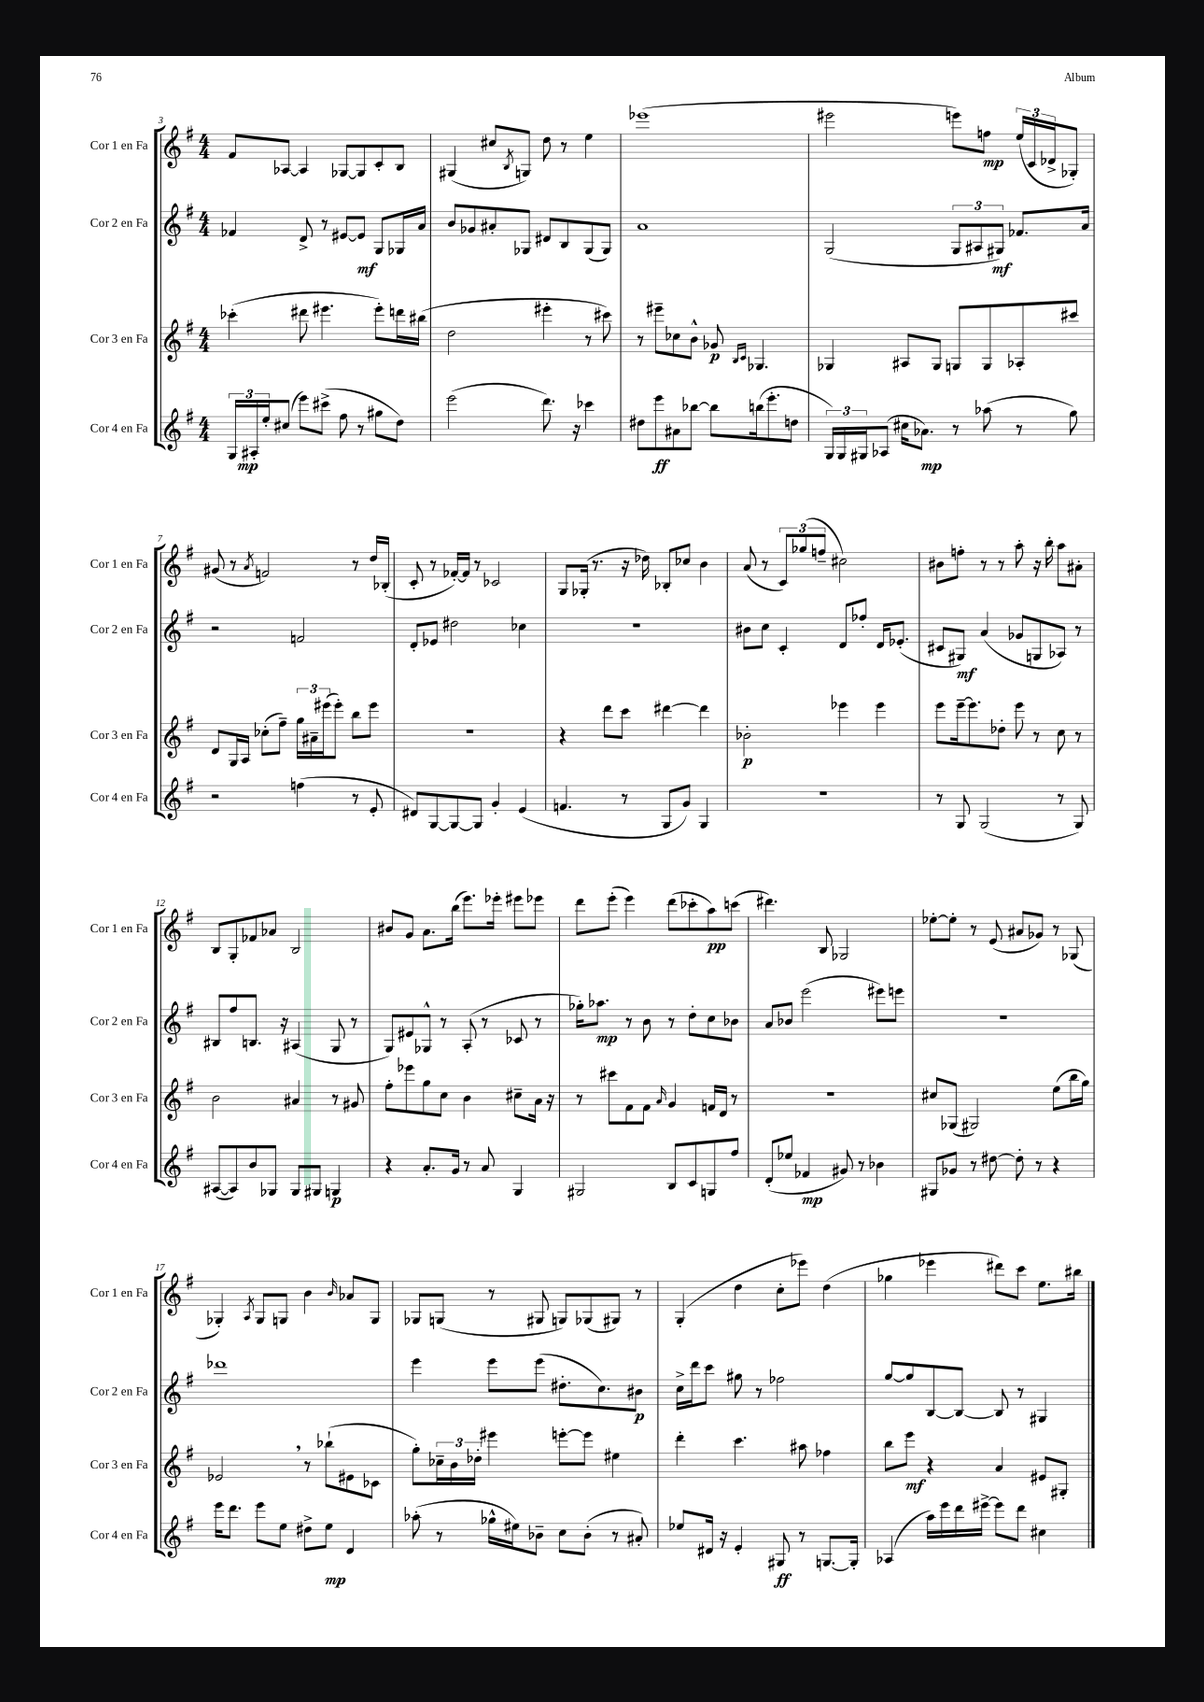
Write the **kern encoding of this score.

**kern	**kern	**kern	**kern
*staff4	*staff3	*staff2	*staff1
*clefG2	*clefG2	*clefG2	*clefG2
*k[f#]	*k[f#]	*k[f#]	*k[f#]
*M4/4	*M4/4	*M4/4	*M4/4
24G	(4ccc-'	4f-	8f#
24A#'	.	.	.
24ee'	.	.	.
(8cc#	.	.	[8A-
8eee)	8ddd#	8d^	4A-]
(8ccc#^	4.eee#	8r	.
8ff#	.	[8e#	[8G-
8r	.	8e#]	8G-]
8gg#	8eee#')	8G	8c'
8dd)	16ddd	16G-	8B
.	(16bb#	16a	.
=	=	=	=
(2eee	2dd	8b	(4G#
.	.	8g-	.
.	.	8a#'	8cc#
.	.	.	8qB
.	.	8G-	8G)
8.ddd)	4eee#'	8d#	8dd
.	.	8B	8r
16r	.	.	.
4ccc-	8r	(8G-	4ee
.	8ccc#)	8G-)	.
=	=	=	=
8dd#	8r	1a	(1eee-
8eee	8eee#~	.	.
8a#	8cc-	.	.
[8bb-	8b^^	.	.
8bb-]	8g-	.	.
.	16qqB	.	.
.	16qqc	.	.
(16bb	4.G-	.	.
8.eee'	.	.	.
8dd	.	.	.
=	=	=	=
24G)	4G-	(2G	2eee#
24G	.	.	.
24G#	.	.	.
(8A-	.	.	.
16cc#	8A#	.	.
8.a-)	.	.	.
.	8G-	.	.
8r	8G	12G	8eee)
.	.	12A#	.
(8aa-	8G	.	8ff
.	.	12G#)	.
8r	8A-'	8.f-	(24ee
.	.	.	24c
.	.	.	24d-^
8gg)	8ccc#	.	8G-')
.	.	16a	.
=	=	=	=
2r	8d	2r	(8g#
.	16G	.	8r
.	16A	.	.
.	.	.	8qa
.	(8cc-'	.	2f)
.	8ff#~)	.	.
(4ff	24gg	2f	.
.	24a#~	.	.
.	(24eee#	.	.
.	8eee#')	.	.
8r	8bb	.	8r
8e'	8eee#	.	16dd
.	.	.	(16B-'
=	=	=	=
8d#)	1r	8d'	8c'
[8G	.	8e-	8r
8G_	.	2dd#	[16f-')
.	.	.	16f-]
8G]	.	.	8r
4g'	.	.	2c-
(4e	.	4cc-	.
=	=	=	=
4.f	4r	1r	8G
.	.	.	(16G-'
.	.	.	8.r
.	8ddd	.	.
8r	8ccc	.	16r
.	.	.	16dd-)
8G	[4ddd#	.	8B-'
8g)	.	.	8cc-
4G	4ddd#]	.	4b
=	=	=	=
1r	2b-'	8b#	(8a
.	.	8cc	8r
.	.	4c'	12c)
.	.	.	(12gg-
.	.	.	12ff~
.	4eee-	8d	2cc#)
.	.	8ff-'	.
.	4eee-	16d	.
.	.	(8.e-'	.
=	=	=	=
8r	8eee	8c#	8b#
8G	[16eee~	8G#)	8ff'
.	8.eee]	.	.
(2G	.	(4a	8r
.	8dd-'	.	8r
.	8eee	8g-	8aa'
.	8r	8G	16r
.	.	.	16bb'
8r	8cc	8A-)	8aa
8G)	8r	8r	8a#'
=	=	=	=
([8A#	2b	8B#	8B
8A#])	.	8ff#	8G'
8b	.	8.B	8f-
8G-	.	.	8a-
.	.	16r	.
8G-	4a#	(4A#	2B
8G#	.	.	.
4G	8r	8G	.
.	8g#	8r	.
=	=	=	=
4r	8ff#'	8G)	8b#
.	8eee-	8e#	8g
8.a'	8gg	8G-^^	8.a
.	8cc	8r	.
16g	.	.	(16bb
8r	4b	(8A'	8.eee)
8a	.	8r	.
.	.	.	16eee-'
4G	8cc#~	8c-	8eee#
.	16a	8r	8eee-
.	16r	.	.
=	=	=	=
2G#	8r	16gg-')	8ddd
.	.	8.aa-	.
.	8ccc#	.	(8eee'
.	8f#	8r	4eee)
.	8f#	8b	.
.	16qqa	.	.
8B	4g	8r	(8ddd
8c	.	8dd'	8ccc-'
8G	16f	8cc	8aa)
.	16d	.	.
8ff#	8r	8b-	(8ccc
=	=	=	=
(8d'	1r	8a	4.ddd#)
8ee-	.	8b-	.
4f-	.	(2eee	.
.	.	.	8B
8g#)	.	.	2G-
8r	.	.	.
4b-	.	8eee#)	.
.	.	8eee	.
=	=	=	=
8G#	8cc#	1r	[8ee-'
8g-	(8G-	.	8ee-']
8r	2G#)	.	8r
[8dd#	.	.	(8e
8dd#']	.	.	8a#
8r	.	.	8g-)
4r	(8ee	.	8r
.	16bb	.	(8G-
.	16gg)	.	.
=	=	=	=
16eee	2e-	1ddd-	4G-')
8.ddd	.	.	.
.	.	.	8qA
8eee	.	.	8G-
8ee	.	.	8G
8dd#^	8r	.	4b
8ee	(8bb-`	.	.
.	.	.	16qqb
4d	8e#	.	8a-
.	8c-	.	8G
=	=	=	=
(8aa-'	8gg')	4eee	8G-
8r	24cc-~	.	(8G
.	24b	.	.
.	24dd-'	.	.
16gg-^^	4eee#	8eee	8r
16ee#)	.	.	.
8b-~	.	(8eee	8G#
8cc	[8eee'	8.dd#'	8G)
(8b-'	8eee]	.	(8G-
.	.	8.cc)	.
8r	4ee#	.	8G#)
8a#')	.	8b#	8r
=	=	=	=
8ee-	4ddd'	16cc^	(4G'
.	.	16ddd	.
16d#	.	8ccc	.
16r	.	.	.
4e'	4.ccc	8gg#	4dd
.	.	8r	.
8G#	.	2ff-	8cc'
8r	8aa#	.	8eee-)
[8.G	4ff-	.	(4dd
16G']	.	.	.
=	=	=	=
(4A-	8bb	[8gg	4gg-
.	8eee	8gg]	.
16aa)	4r	[8B	4eee-
16eee	.	.	.
16ddd	.	8B_	.
[16eee#^	.	.	.
8eee#]	4a	8B]	8ddd#)
8ddd	.	8r	8ccc
4cc#	8e#	4G#	8.ee
.	8G#'	.	.
.	.	.	16bb#
==	==	==	==
*-	*-	*-	*-
